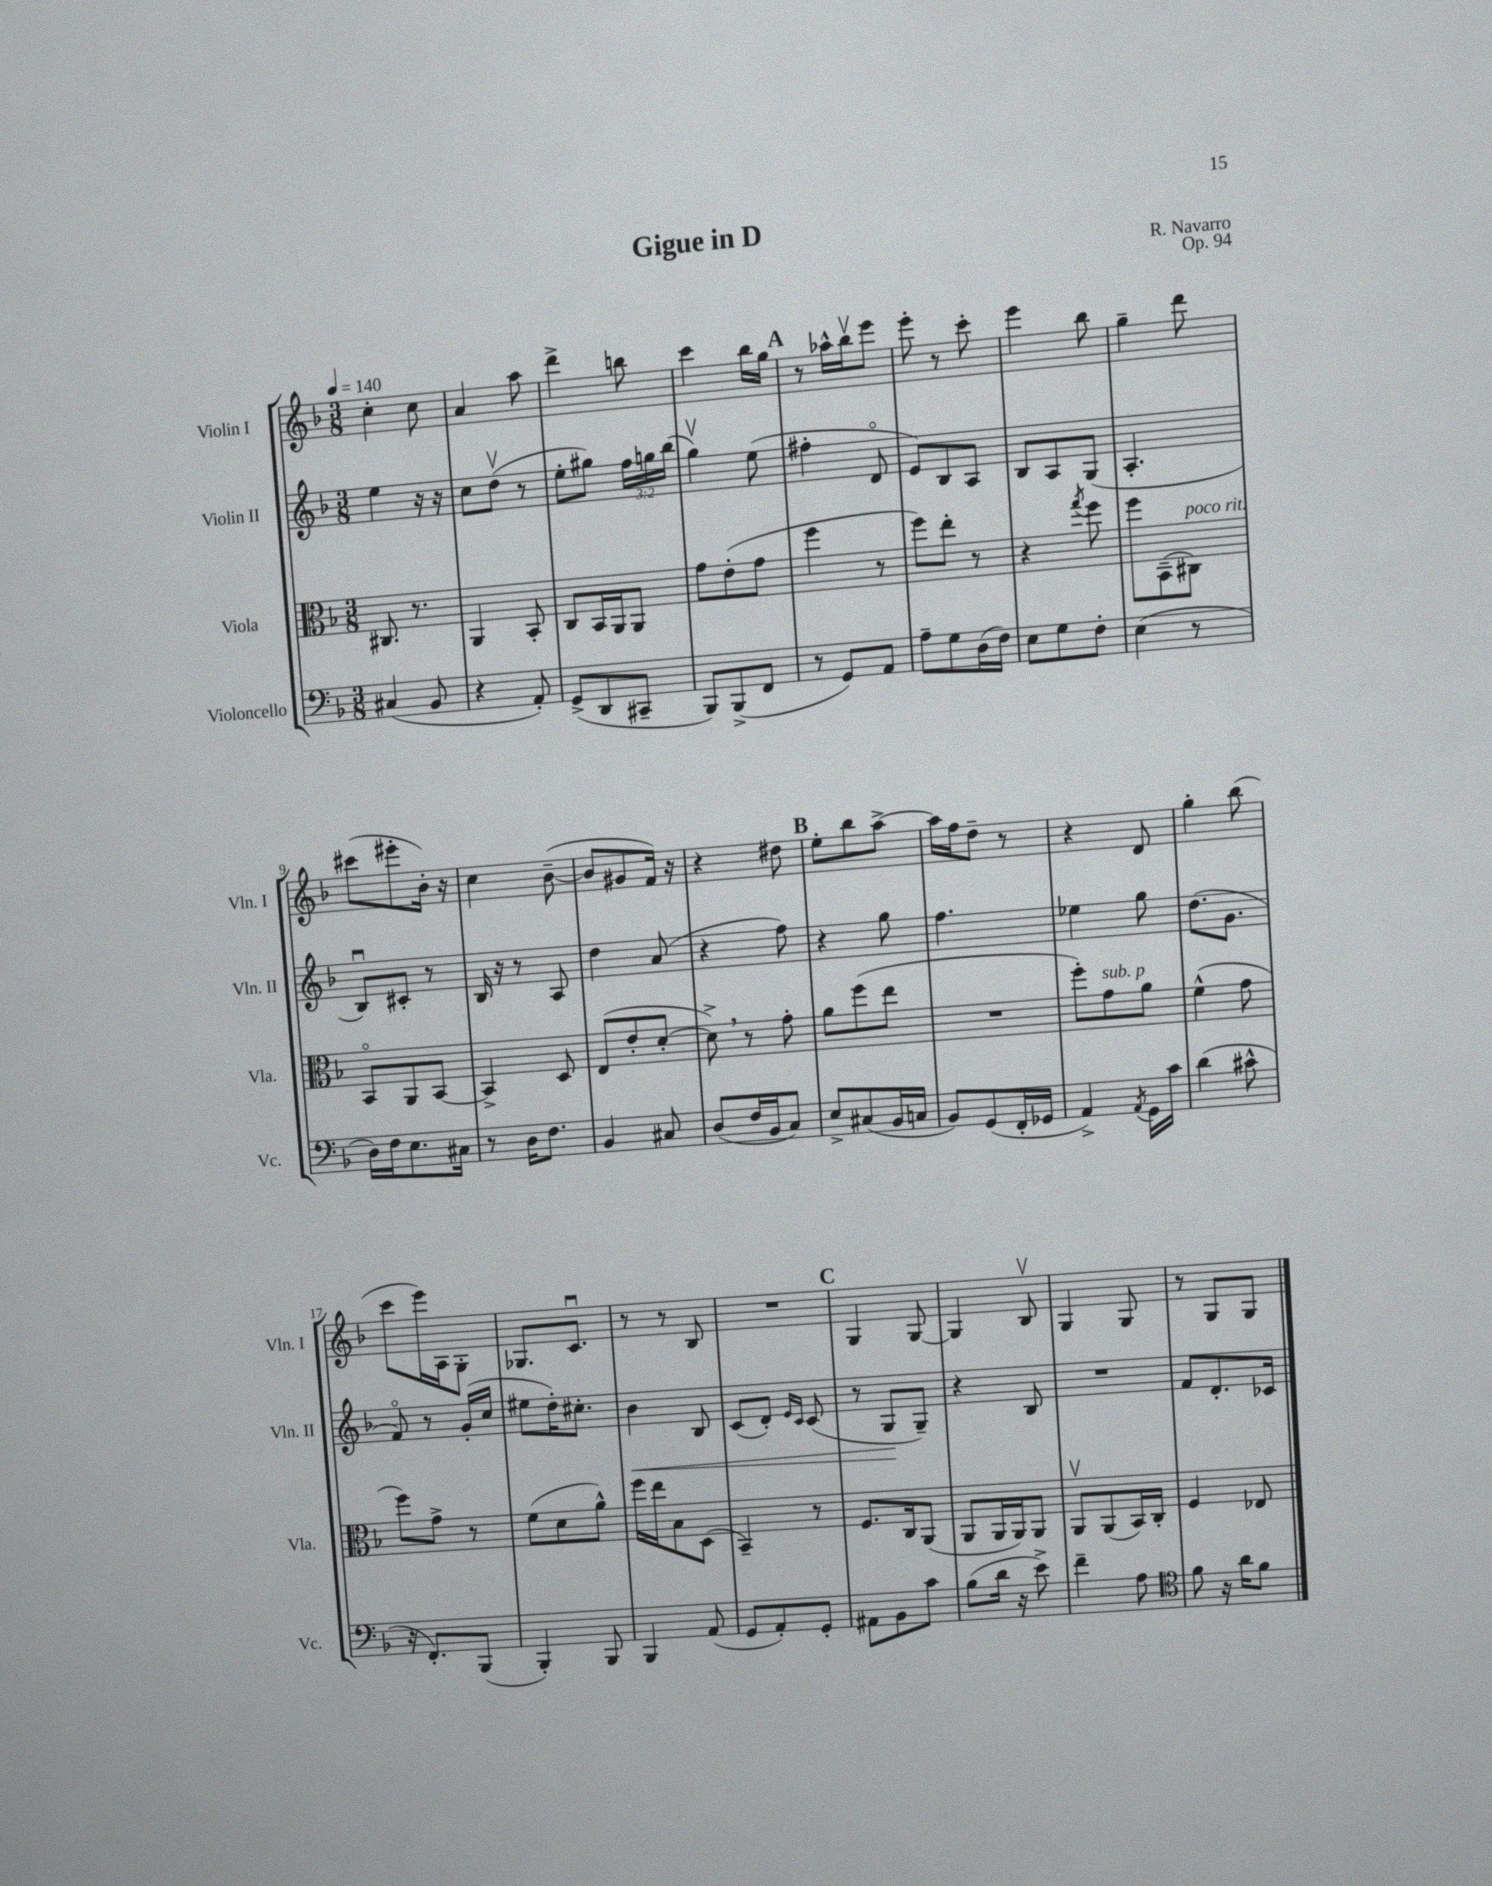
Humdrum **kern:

**kern	**kern	**kern	**kern
*staff4	*staff3	*staff2	*staff1
*clefF4	*clefC3	*clefG2	*clefG2
*k[b-]	*k[b-]	*k[b-]	*k[b-]
*M3/8	*M3/8	*M3/8	*M3/8
*MM140	*MM140	*MM140	*MM140
(4C#	8.C#	4ee	4cc'
.	8.r	.	.
8BB-	.	16r	8cc
.	.	16r	.
=	=	=	=
4r	4AA	8cc	4a
.	.	(8ddv	.
8AA')	8BB-'	8r	8aa
=	=	=	=
(8GG^	8C	8ee'	4ddd^
8DD	16BB-	8gg#)	.
.	16AA	.	.
8CC#~	8AA	24ff	8bb
.	.	24gg	.
.	.	(24bb-	.
=	=	=	=
8BBB-)	8g	4ggv)	4ccc
(8BBB-^	(8e'	.	.
8FF	8g	(8ee	16bb-
.	.	.	16gg
=	=	=	=
8r	4ff	4ff#'	8r
8GG)	.	.	16aa-^^
.	.	.	16bb-v
8AA	8r	8do	8eee
=	=	=	=
8A~	8ff)	8e)	8eee'
8G	8ee'	8B-	8r
(16D	8r	8A	8ccc'
16F)	.	.	.
=	=	=	=
8E	4r	8B-	4eee
8G	.	8A	.
.	8qgg	.	.
8F'	8ff	(8G	8bb-
=	=	=	=
(4E	8ff	4.A'	4gg~
.	(8BB-~	.	.
8r	8C#)	.	8ddd
=	=	=	=
16D)	8BB-o	8B-u)	(8ccc#
16F	.	.	.
8.E	8AA	8c#'	8eee#'
.	[8BB-	8r	16b-')
16C#	.	.	16r
=	=	=	=
8r	4BB-^]	16B-	4cc
.	.	16r	.
16D	.	8r	.
8.F	.	.	.
.	8D	8A	([8b-~
=	=	=	=
4BB-	(8E	4dd	8b-]
.	8e'	.	8g#
8C#	[8d'	(8a	16f)
.	.	.	16r
=	=	=	=
(8D	8d^])	4r	4r
16F	8r	.	.
16BB-	.	.	.
8C)	8g'	8ff)	8dd#
=	=	=	=
8E^	8a	4r	8ee'
(8C#	(8ff	.	8bb-
16BB-	8ee	8gg	[8aa^
16C	.	.	.
=	=	=	=
8BB-)	4.r	4.ff	16aa]
.	.	.	16ff
(8GG	.	.	8dd~
16FF'	.	.	8r
16GG-	.	.	.
=	=	=	=
4AA^)	8ff')	4ee-	4r
.	8g	.	.
8qAA	.	.	.
16GG	8a	8gg	8d
16c	.	.	.
=	=	=	=
(4d	(4f^^	(8.dd	4gg'
.	.	8.g	.
8c#^^	8g	.	(8bb-
=	=	=	=
16r	8ff)	8fo)	8ccc
8.FF')	.	.	.
.	8g^	8r	16eee)
.	.	.	16A
(8BBB-	8r	(16g'	8G'
.	.	16cc	.
=	=	=	=
4BBB-')	(8f	8ee#	8.G-
.	8d	16dd')	.
.	.	8.cc#'	8.cu
8BBB-	8a^^)	.	.
=	=	=	=
4BBB-	16ff	4b-	8r
.	16ee	.	.
.	8B-	.	8r
(8AA	(8D	8B-	8B-
=	=	=	=
8GG	4BB-~)	(8c	4.r
8AA')	.	8d')	.
.	.	16qqe	.
.	.	16qqc	.
8GG'	8r	(8c	.
=	=	=	=
8AA#	8.F	8r	4G
8BB-	.	8G	.
.	16C	.	.
8c	(8AA	8G~)	[8G
=	=	=	=
(8B-	8AA	4r	4G]
16d	16AA	.	.
16r	16AA)	.	.
8e^)	8AA	8B-	8B-v
=	=	=	=
4f~	8AAv	4.r	4G
.	(8AA	.	.
8A	16BB-)	.	8G
.	16C'	.	.
=	=	=	=
*clefC4	*	*	*
8f	4F	8f	8r
16r	.	8.d'	8G
16a	.	.	.
8f	8E-	.	8G
.	.	16c-	.
==	==	==	==
*-	*-	*-	*-
